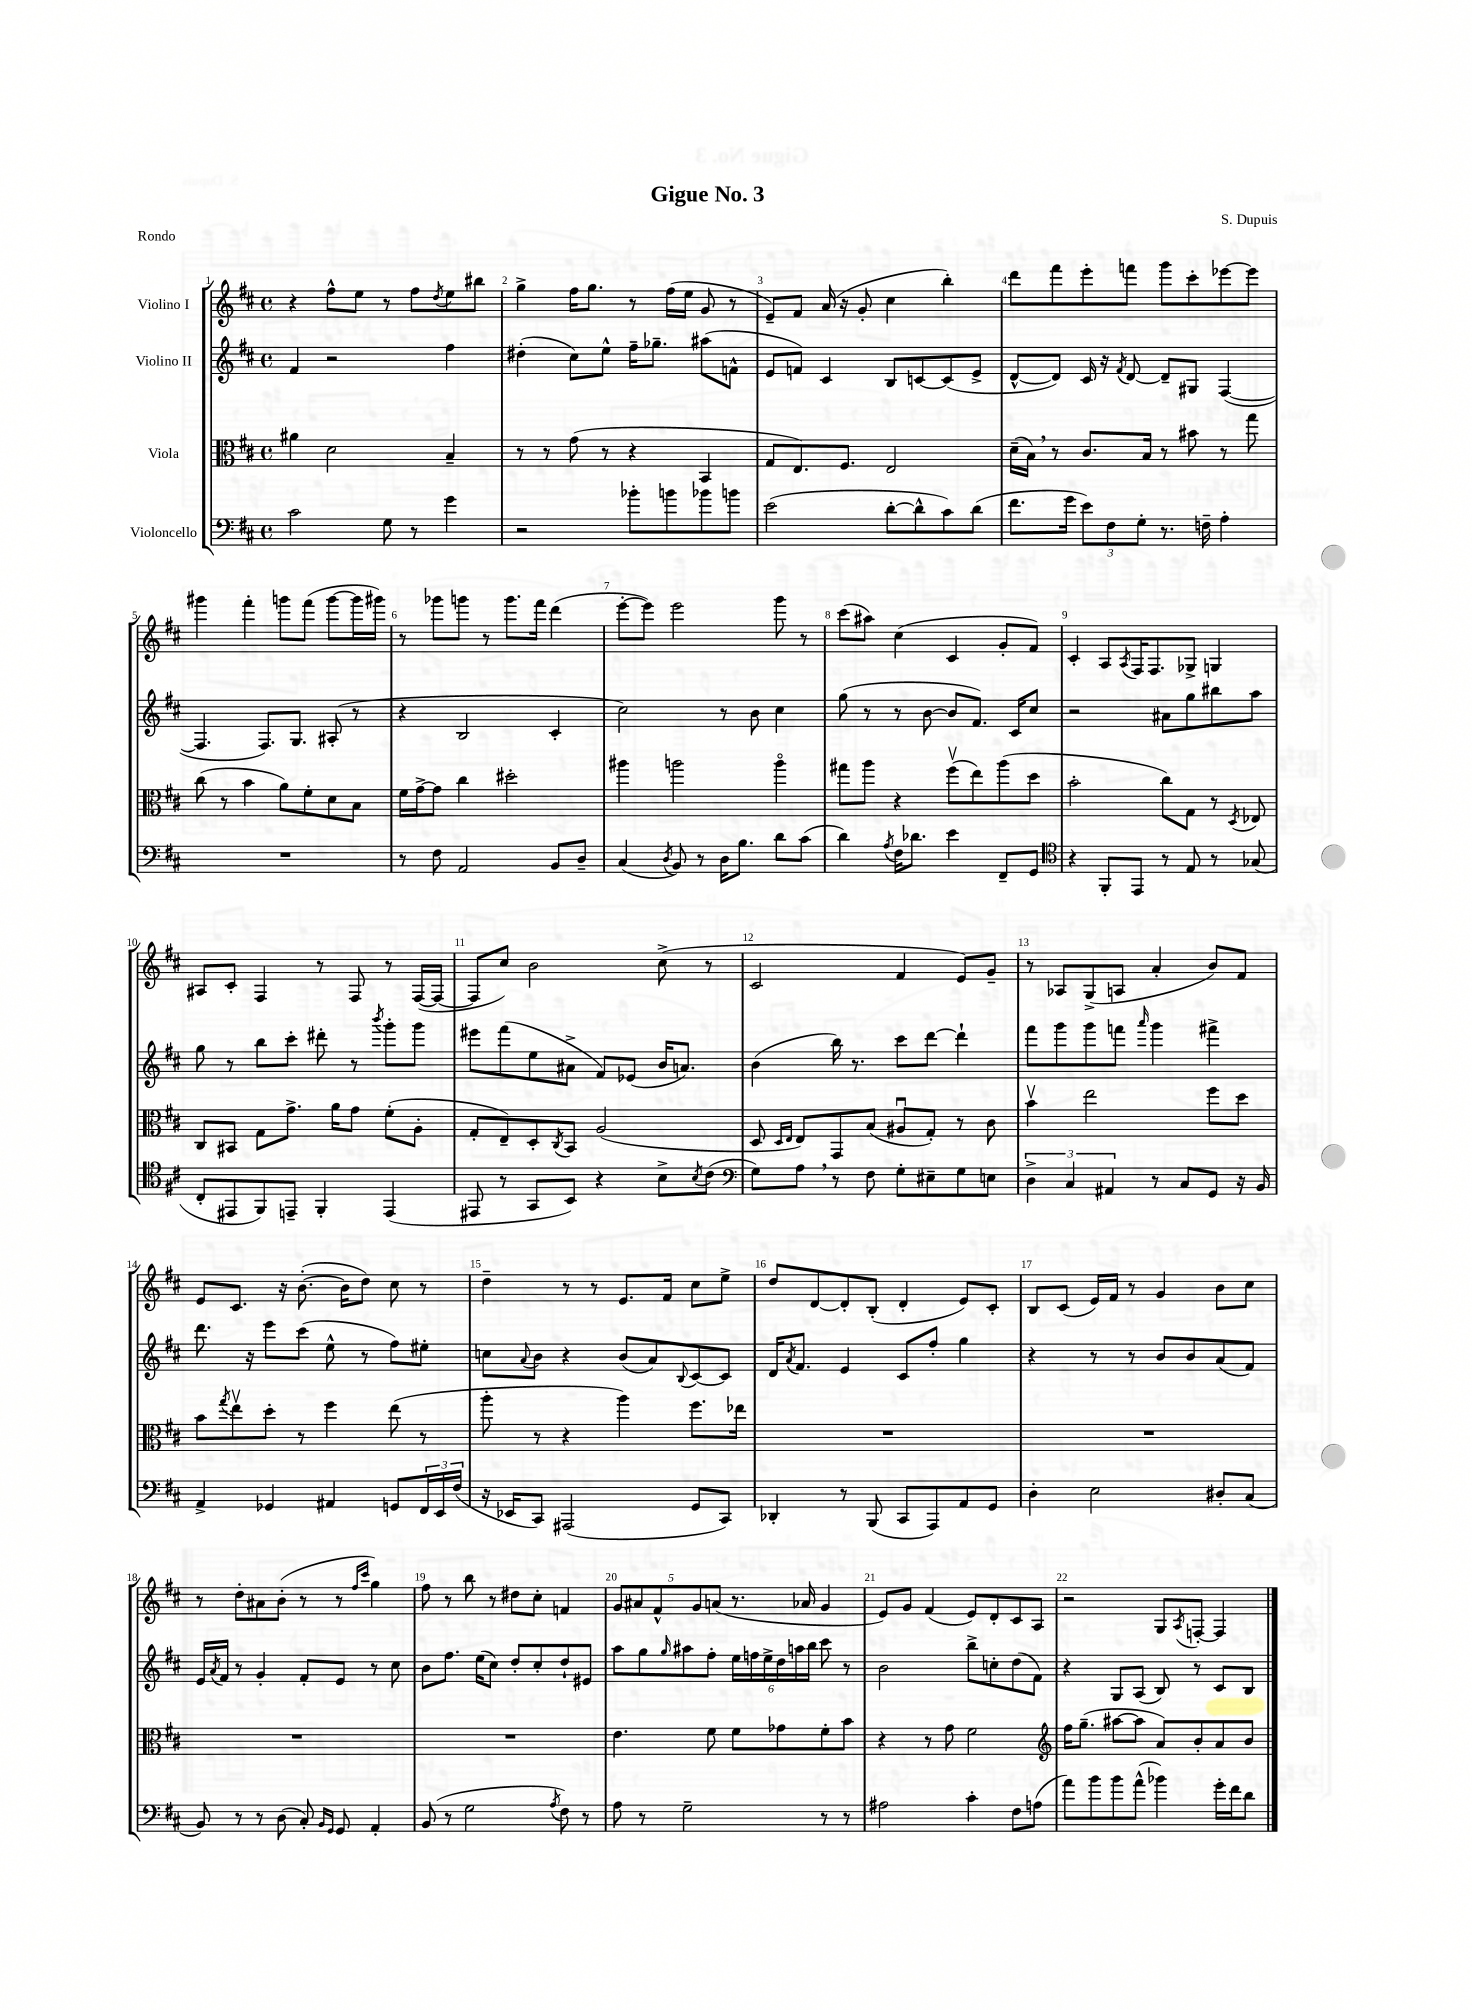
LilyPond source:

\header { title = "Gigue No. 3" composer = "S. Dupuis" piece = "Rondo" }
<<
\new StaffGroup <<
\new Staff = "s0" \with { instrumentName = "Violino I" } {
    \clef treble \key d \major \defaultTimeSignature \time 4/4
    r4 fis''8-^ e''8 r8 fis''8 \acciaccatura { d''8 } e''8 bis''8 |
    g''4-> fis''16 g''8. r8 fis''16( e''16 g'8 r8 |
    e'8--) fis'8 a'16( r16 g'8-. cis''4 b''4-.) |
    d'''8 fis'''8 e'''8-. f'''8 g'''8 cis'''8-. ees'''8~ ees'''8 |
    gis'''4 fis'''4-. g'''8 fis'''8( g'''8~ g'''16 gis'''16) |
    r8 ges'''8 g'''8 r8 g'''8. fis'''16 d'''4( |
    e'''8~-. e'''8) e'''2 g'''8 r8 |
    cis'''8( ais''8) cis''4( cis'4 g'8-. fis'8) |
    cis'4-. a8 \acciaccatura { a8 } fis16 fis8. ges8-> g4 |
    ais8 cis'8-. fis4 r8 fis8 r8 fis16~( fis16~ |
    fis8 cis''8) b'2 cis''8->( r8 |
    cis'2 fis'4 e'8) g'8-- |
    r8 aes8 g8->( a8 a'4-. b'8) fis'8 |
    e'8 cis'8. r16 b'8.~-.( b'16 d''8) cis''8 r8 |
    d''4-- r8 r8 e'8. fis'16 cis''8 e''8-> |
    d''8 d'8~ d'8-. b8-.( d'4-. e'8) cis'8-. |
    b8 cis'8( e'16) fis'16 r8 g'4 b'8 cis''8 |
    r8 d''8-. ais'8 b'8-.( r8 r8 \grace { fis''16 cis'''16 } g''4) |
    fis''8 r8 b''8 r8 dis''8 cis''8-. f'4 |
    \tuplet 5/4 { g'8 ais'8 fis'8-^ g'8 a'8( } r8. aes'16 g'4 |
    e'8) g'8 fis'4( e'8) d'8-. cis'8 a8 |
    r2 g8 \acciaccatura { a8 } f8~-. f4 \bar "|." |
}
\new Staff = "s1" \with { instrumentName = "Violino II" } {
    \clef treble \key d \major \defaultTimeSignature \time 4/4
    fis'4 r2 fis''4 |
    dis''4-.( cis''8) e''8-^ fis''16-- ges''8.-- ais''8( f'8-^ |
    e'8 f'8) cis'4 b8 c'8~ c'8( e'8-> |
    d'8~-^ d'8) cis'16 r16 \acciaccatura { fis'8 } d'8~ d'8-- gis8 fis4~( |
    fis4. fis8.) g8. ais8-.( r8 |
    r4 b2 cis'4-. |
    cis''2) r8 b'8 cis''4 |
    g''8( r8 r8 b'8~ b'8 fis'8.) cis'16 cis''8 |
    r2 ais'8 g''8 bis''8 a''8 |
    g''8 r8 b''8 cis'''8-. dis'''8-. r8 \acciaccatura { b'''8 } g'''8-. g'''8 |
    eis'''8 fis'''8( e''8 ais'8-> fis'8) ees'8( b'16 a'8.) |
    b'4( b''16) r8. cis'''8 d'''8~ d'''4-! |
    fis'''8 g'''8 g'''8 f'''8 \grace { a'''16 } g'''4 fis'''4-> |
    d'''8. r16 e'''8 cis'''8( e''8-^ r8 fis''8) eis''8-. |
    c''8 \appoggiatura { a'8 } b'8 r4 b'8( a'8) \appoggiatura { b8 } cis'8~ cis'8 |
    d'16 \acciaccatura { a'8 } fis'8. e'4 cis'8 fis''8-. g''4 |
    r4 r8 r8 b'8 b'8 a'8( fis'8) |
    e'16 \acciaccatura { a'8 } fis'16 r8 g'4-. fis'8-. e'8 r8 cis''8 |
    b'8 fis''8. e''16( cis''8) d''8-. cis''8-. d''8-! eis'8 |
    a''8 g''8 \grace { g''16 } ais''8 fis''8-. \tuplet 6/4 { e''16 f''16 e''16-> d''16 a''16 b''16 } cis'''8 r8 |
    b'2 b''8-> c''8-. d''8( fis'8) |
    r4 g8 a8( b8) r8 cis'8 b8 \bar "|." |
}
\new Staff = "s2" \with { instrumentName = "Viola" } {
    \clef alto \key d \major \defaultTimeSignature \time 4/4
    ais'4 d'2 b4-- |
    r8 r8 g'8( r8 r4 b,4 |
    g8 e8.) fis8. e2 |
    d'16--( b16) \breathe r8 cis'8. b16 r8 bis'8 r8 g''8 |
    cis''8( r8 b'4 a'8) fis'8-. d'8 b8 |
    fis'16 g'16~-> g'8 cis''4 dis''2-. |
    ais''4 a''2 a''4\flageolet |
    gis''8 a''8 r4 fis''8\upbow( e''8) a''8( d''8 |
    b'2-. cis''8) g8 r8 \acciaccatura { d8 } ees8 |
    cis8 bis,8 g8 g'8.-> a'16 g'8 fis'8-.( a8-. |
    g8-. e8--) d8-. \acciaccatura { cis8 } b,8 a2( |
    d8 \grace { d16 e16 } e8) g,8 b8( ais8\downbow g8-.) r8 cis'8 |
    b'4\upbow e''2 fis''8 d''8 |
    b'8 \acciaccatura { g''8 } e''8\upbow d''8-. r8 fis''4 e''8( r8 |
    a''8-. r8 r4 a''4) fis''8. ees''16 |
    R1 |
    R1 |
    R1 |
    R1 |
    e'4. fis'8 fis'8 ges'8 fis'8-. b'8 |
    r4 r8 g'8 fis'2 |
    \clef treble fis''16 g''8.--( ais''8~ ais''8 a'8) b'8-. a'8 b'8 \bar "|." |
}
\new Staff = "s3" \with { instrumentName = "Violoncello" } {
    \clef bass \key d \major \defaultTimeSignature \time 4/4
    cis'2 g8 r8 g'4 |
    r2 bes'8-. b'8 bes'8 b'8 |
    e'2( d'8~-. d'8-^ cis'8) d'8( |
    fis'8. g'16 \tuplet 3/2 { e'8) fis8 g8-. } r8. f16-- a4-. |
    R1 |
    r8 fis8 a,2 b,8 d8-- |
    cis4( \acciaccatura { d8 } b,8) r8 d16 b8. d'8 cis'8( |
    d'4) \acciaccatura { a8 } fis16 des'8. e'4 fis,8-- g,8 |
    \clef tenor r4 fis,8-. e,8 r8 e8 r8 ges8( |
    cis8-. eis,8 fis,8) e,8-- fis,4-. e,4( |
    eis,8 r8 g,8 b,8) r4 b8-> \acciaccatura { b8 } cis'8( |
    \clef bass g8) a8 \breathe r8 fis8 g8-. eis8-- g8 e8 |
    \tuplet 3/2 { d4-> cis4 ais,4 } r8 cis8 g,8 r16 b,16 |
    a,4-> ges,4 ais,4 g,8 \tuplet 3/2 { fis,16 e,16 fis16( } |
    r16 ees,16 cis,8) ais,,2( g,8 cis,8) |
    des,4-. r8 b,,8( cis,8 a,,8) a,8 g,8 |
    d4-. e2 dis8-. cis8( |
    b,8) r8 r8 d8( cis8-.) \grace { b,16 g,16 } g,8 a,4-. |
    b,8( r8 g2 \acciaccatura { a8 } fis8) r8 |
    a8 r8 g2-- r8 r8 |
    ais2 cis'4-. fis8 a8( |
    a'8) b'8 b'8 a'8-^( bes'4) g'16-. fis'16 d'8 \bar "|." |
}
>>
>>
\layout { \context { \Score \override BarNumber.break-visibility = ##(#f #t #t) barNumberVisibility = #all-bar-numbers-visible } }
